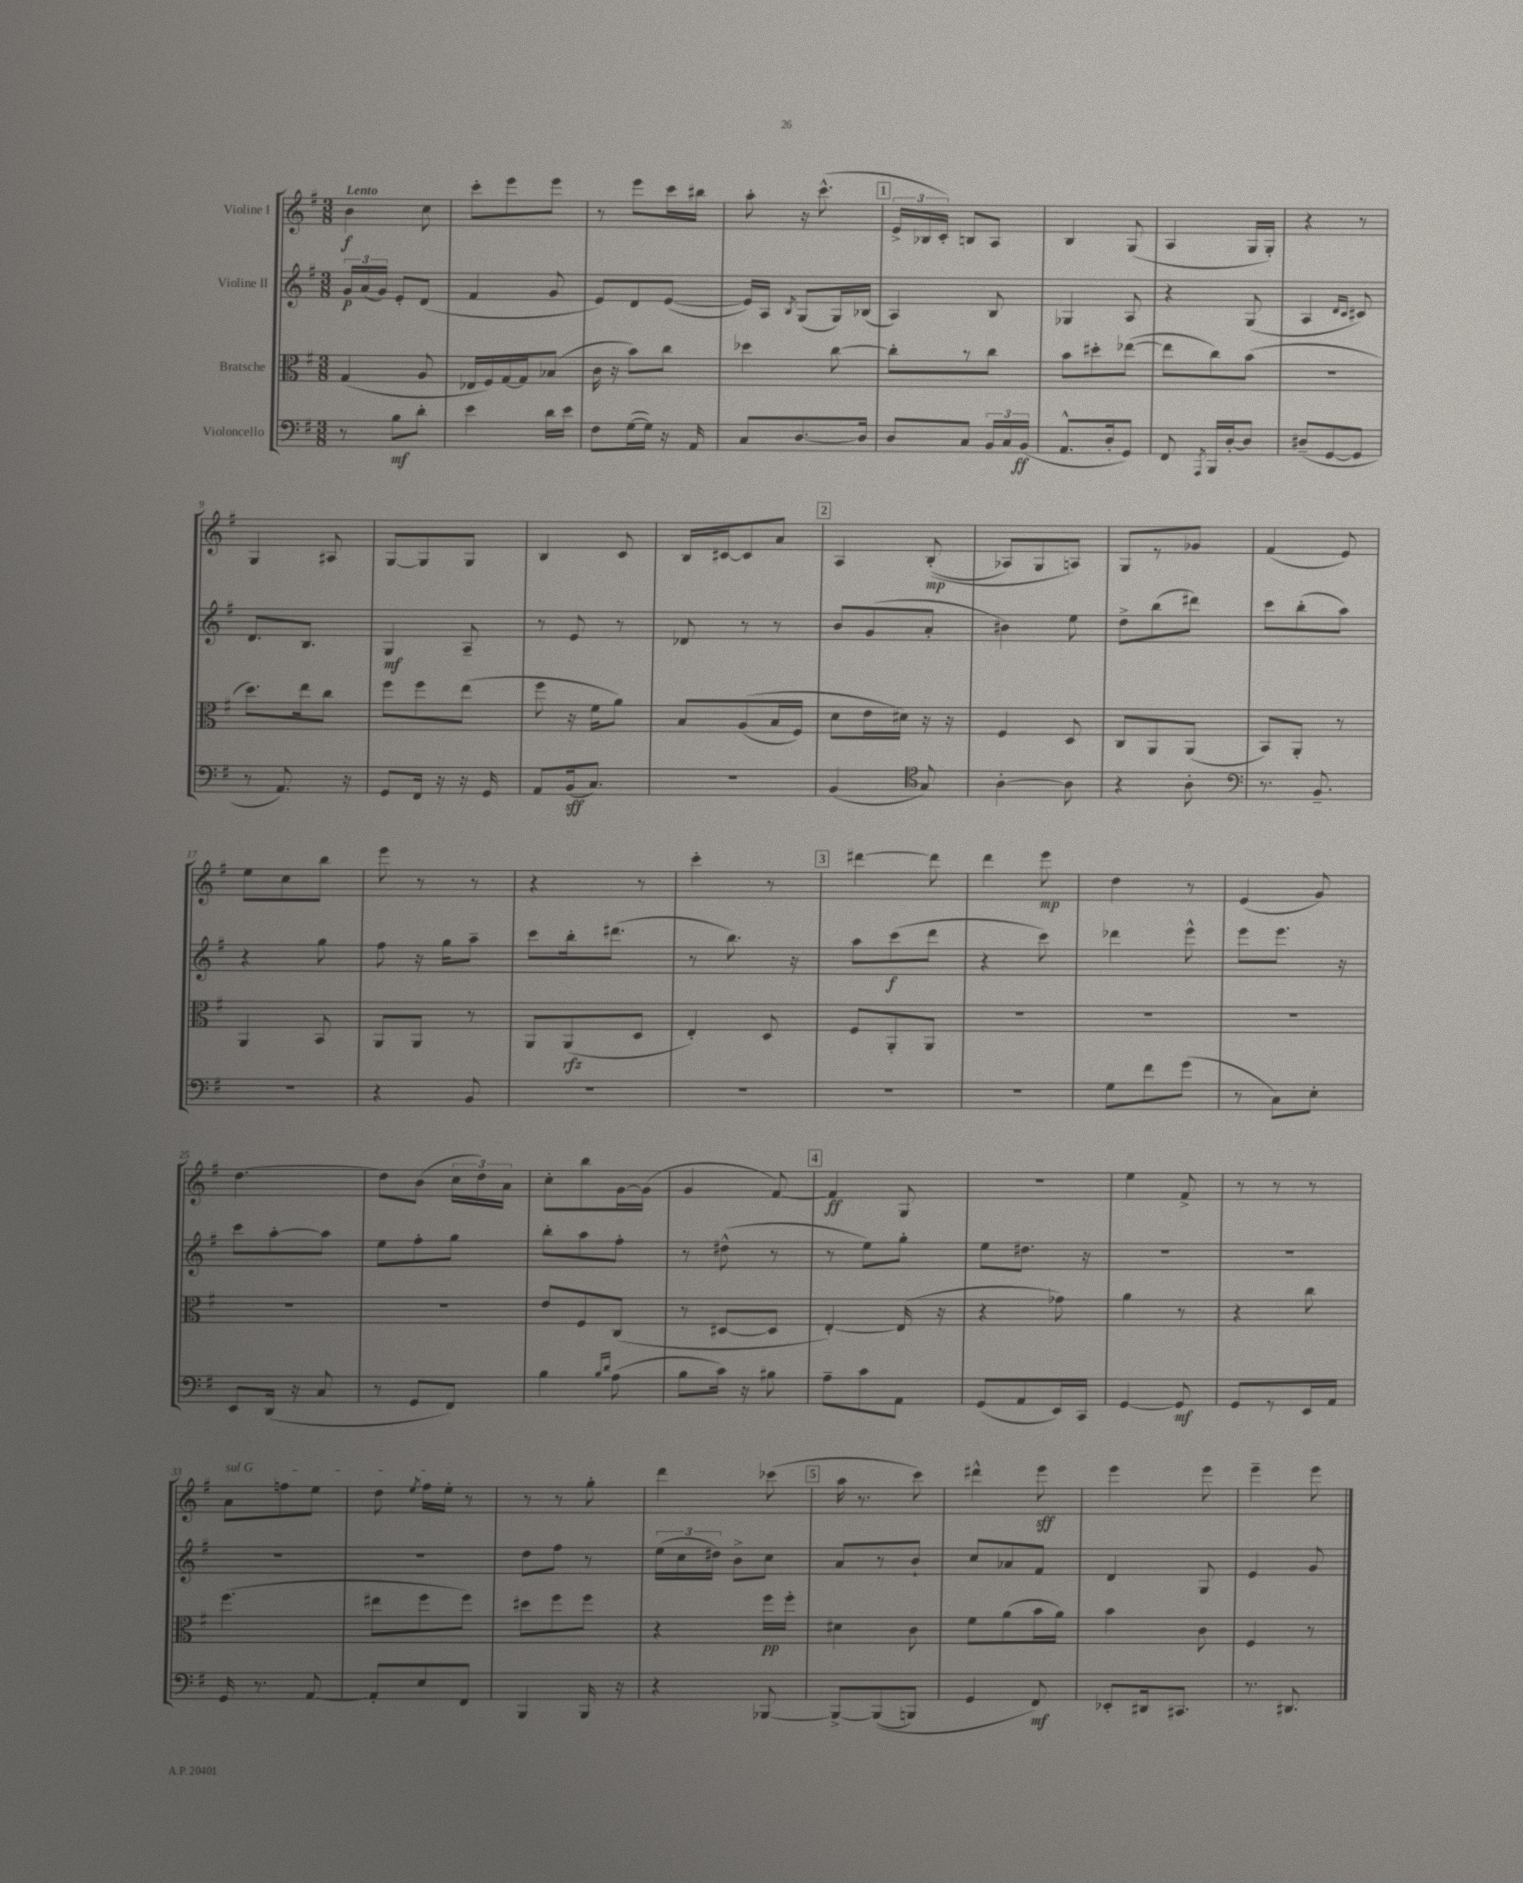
<<
\new StaffGroup <<
\new Staff = "s0" \with { instrumentName = "Violine I" } {
    \clef treble \key g \major \numericTimeSignature \time 3/8 \tempo "Lento"
    \autoBeamOff b'4\f c''8 |
    c'''8[-. e'''8 e'''8] |
    r8 e'''8[ c'''16 bis''16] |
    a''8-. r16 c'''8.-^( |
    \mark \markup { \box "1" } \tuplet 3/2 { e'16[-> bes16 c'16]-.) } b8[ a8] |
    b4 g8( |
    a4 g16[ g16]-.) |
    r4 r8 |
    g4 ais8 |
    g8[~ g8 g8] |
    b4 c'8 |
    b16[ cis'16~ cis'8 a'8] |
    \mark \markup { \box "2" } a4 b8-.\mp(\( |
    aes8[) g8 a8]\) |
    g8[ r8 ges'8] |
    fis'4( e'8) |
    e''8[ c''8 b''8] |
    e'''8 r8 r8 |
    r4 r8 |
    c'''4-. r8 |
    \mark \markup { \box "3" } dis'''4~ dis'''8 |
    d'''4 e'''8\mp |
    d''4 r8 |
    e'4( g'8) |
    d''4.~ |
    d''8[ b'8]( \tuplet 3/2 { c''16[ d''16) a'16] } |
    c''8[-. b''8 g'16~ g'16]( |
    g'4 fis'8~) |
    \mark \markup { \box "4" } fis'4\ff g8 |
    R4. |
    e''4 fis'8-> |
    r8 r8 r8 |
    \once \override TextSpanner.bound-details.left.text = \markup { \italic "sul G" } a'8[\startTextSpan f''8 e''8] |
    d''8 \acciaccatura { e''8 } fis''16[ e''16]-.\stopTextSpan r8 |
    r8 r8 g''8-. |
    d'''4 ces'''8( |
    \mark \markup { \box "5" } a''16 r8. c'''8) |
    dis'''4-^ e'''8\sff |
    e'''4 e'''8 |
    e'''4-- e'''8 \bar "|." |
}
\new Staff = "s1" \with { instrumentName = "Violine II" } {
    \clef treble \key g \major \numericTimeSignature \time 3/8
    \autoBeamOff \tuplet 3/2 { g'16[\p a'16( g'16]) } e'8[-. d'8]( |
    fis'4 g'8 |
    e'8[) d'8 e'8]~( |
    e'16[) a16] \acciaccatura { b8 } g8[( g16) bes16]( |
    \mark \markup { \box "1" } a4) b8 |
    ges4 a8 |
    r4 g8( |
    a4 \grace { d'16[ c'16] } cis'8) |
    d'8.[ b8.] |
    g4\mf a8-- |
    r8 e'8 r8 |
    des'8 r8 r8 |
    \mark \markup { \box "2" } b'8[ g'8( a'8]-. |
    bis'4) e''8 |
    d''8[-> b''8( dis'''8]) |
    c'''8[ b''8-.( a''8]) |
    r4 g''8 |
    fis''8 r16 g''16[ a''8]-- |
    c'''8[ b''16-. dis'''8.]( |
    r8 b''8.) r16 |
    \mark \markup { \box "3" } a''8[ c'''8\f( d'''8] |
    r4 c'''8) |
    des'''4 e'''8-^ |
    e'''8[ e'''8.] r16 |
    c'''8[ a''8~-. a''8] |
    e''8[ fis''8-. g''8] |
    b''8[-. a''8 fis''8]-. |
    r8 dis''8-^( r8 |
    \mark \markup { \box "4" } r8 e''8[) g''8]-. |
    e''8[ dis''8.] r16 |
    R4. |
    R4. |
    R4. |
    R4. |
    d''8[ fis''8] r8 |
    \tuplet 3/2 { e''16[( c''16 dis''16]) } b'8[-> c''8] |
    \mark \markup { \box "5" } a'8[ r8 b'8]-! |
    c''8[ aes'8 fis'8] |
    d'4 g8 |
    e'4 g'8 \bar "|." |
}
\new Staff = "s2" \with { instrumentName = "Bratsche" } {
    \clef alto \key g \major \numericTimeSignature \time 3/8
    \autoBeamOff g4( a8 |
    ees16[ fis16) g16~ g16 bes8]( |
    c'16 r16 b'8[) c''8] |
    des''4 c''8~ |
    \mark \markup { \box "1" } c''8[-. r8 c''8] |
    b'8[ dis''8-. ees''8]~( |
    ees''8[ c''8) b'8]( |
    r4. |
    d''8.[) e''16 c''8] |
    fis''8[ fis''8 e''8]( |
    fis''8 r16 fis'16[ a'8]) |
    b8[ a8(\( b16 fis16]) |
    \mark \markup { \box "2" } d'8[ e'16 dis'16]\) r16 r16 |
    fis4 d8 |
    c8[ a,8 a,8]( |
    b,8[) a,8]-. r8 |
    a,4 b,8 |
    a,8[ a,8] r8 |
    a,8[ a,8\rfz( d8] |
    e4-.) d8 |
    \mark \markup { \box "3" } fis8[ a,8-. a,8] |
    R4. |
    R4. |
    R4. |
    R4. |
    R4. |
    e'8[ fis8 c8]( |
    r8 dis8[~ dis8] |
    \mark \markup { \box "4" } e4~-.) e16( r16 |
    r4 ges'8) |
    a'4 r8 |
    r4 c''8 |
    fis''4.( |
    eis''8[ fis''8 fis''8]) |
    dis''8[ fis''8 fis''8] |
    r4 fis''16[\pp fis''16]-. |
    \mark \markup { \box "5" } dis'4 c'8 |
    fis'8[ a'8( b'16 a'16]) |
    b'4 c'8 |
    fis4 r8 \bar "|." |
}
\new Staff = "s3" \with { instrumentName = "Violoncello" } {
    \clef bass \key g \major \numericTimeSignature \time 3/8
    \autoBeamOff r8 b8[\mf d'8]-. |
    e'4 d'16[ e'16] |
    fis8[ g16~( g16]) r16 a,16 |
    c8[ d8.~ d16] |
    \mark \markup { \box "1" } d8[ c8] \tuplet 3/2 { b,16[ c16 b,16]\ff( } |
    a,8.[-^ d16-. g,8]) |
    fis,8 \acciaccatura { a,,8 } b,,16[ d16~-. d8] |
    dis8[--( g,8~ g,8] |
    r8 a,8.) r16 |
    g,8[ fis,16] r16 r16 g,16 |
    a,8[ b,16\sff( c8.]) |
    r4. |
    \mark \markup { \box "2" } b,4( \clef tenor g8) |
    a4~-. a8 |
    r4 a8-. |
    \clef bass r8. b,8.-- |
    R4. |
    r4 b,8 |
    R4. |
    R4. |
    \mark \markup { \box "3" } R4. |
    R4. |
    g8[ fis'8 g'8]( |
    r8 c8[) e8]-. |
    e,8[ d,16]( r16 c8 |
    r8 g,8[ fis,8]) |
    b4 \grace { b16[ d'16] } a8( |
    b8[ c'16]) r16 bis8 |
    \mark \markup { \box "4" } a8[-- c'8 a,8] |
    g,8[( a,8 e,16) c,16] |
    g,4~ g,8\mf |
    g,8[ r8 e,16 a,16] |
    g,16 r8. a,8~ |
    a,8[-. e8 fis,8] |
    b,,4 b,,16 r16 |
    r4 bes,,8~ |
    \mark \markup { \box "5" } bes,,8[~-> bes,,8(\( b,,8]) |
    g,4 fis,8\mf\) |
    ees,8[-. dis,16 cis,8.] |
    r8. dis,8. \bar "|." |
}
>>
>>
